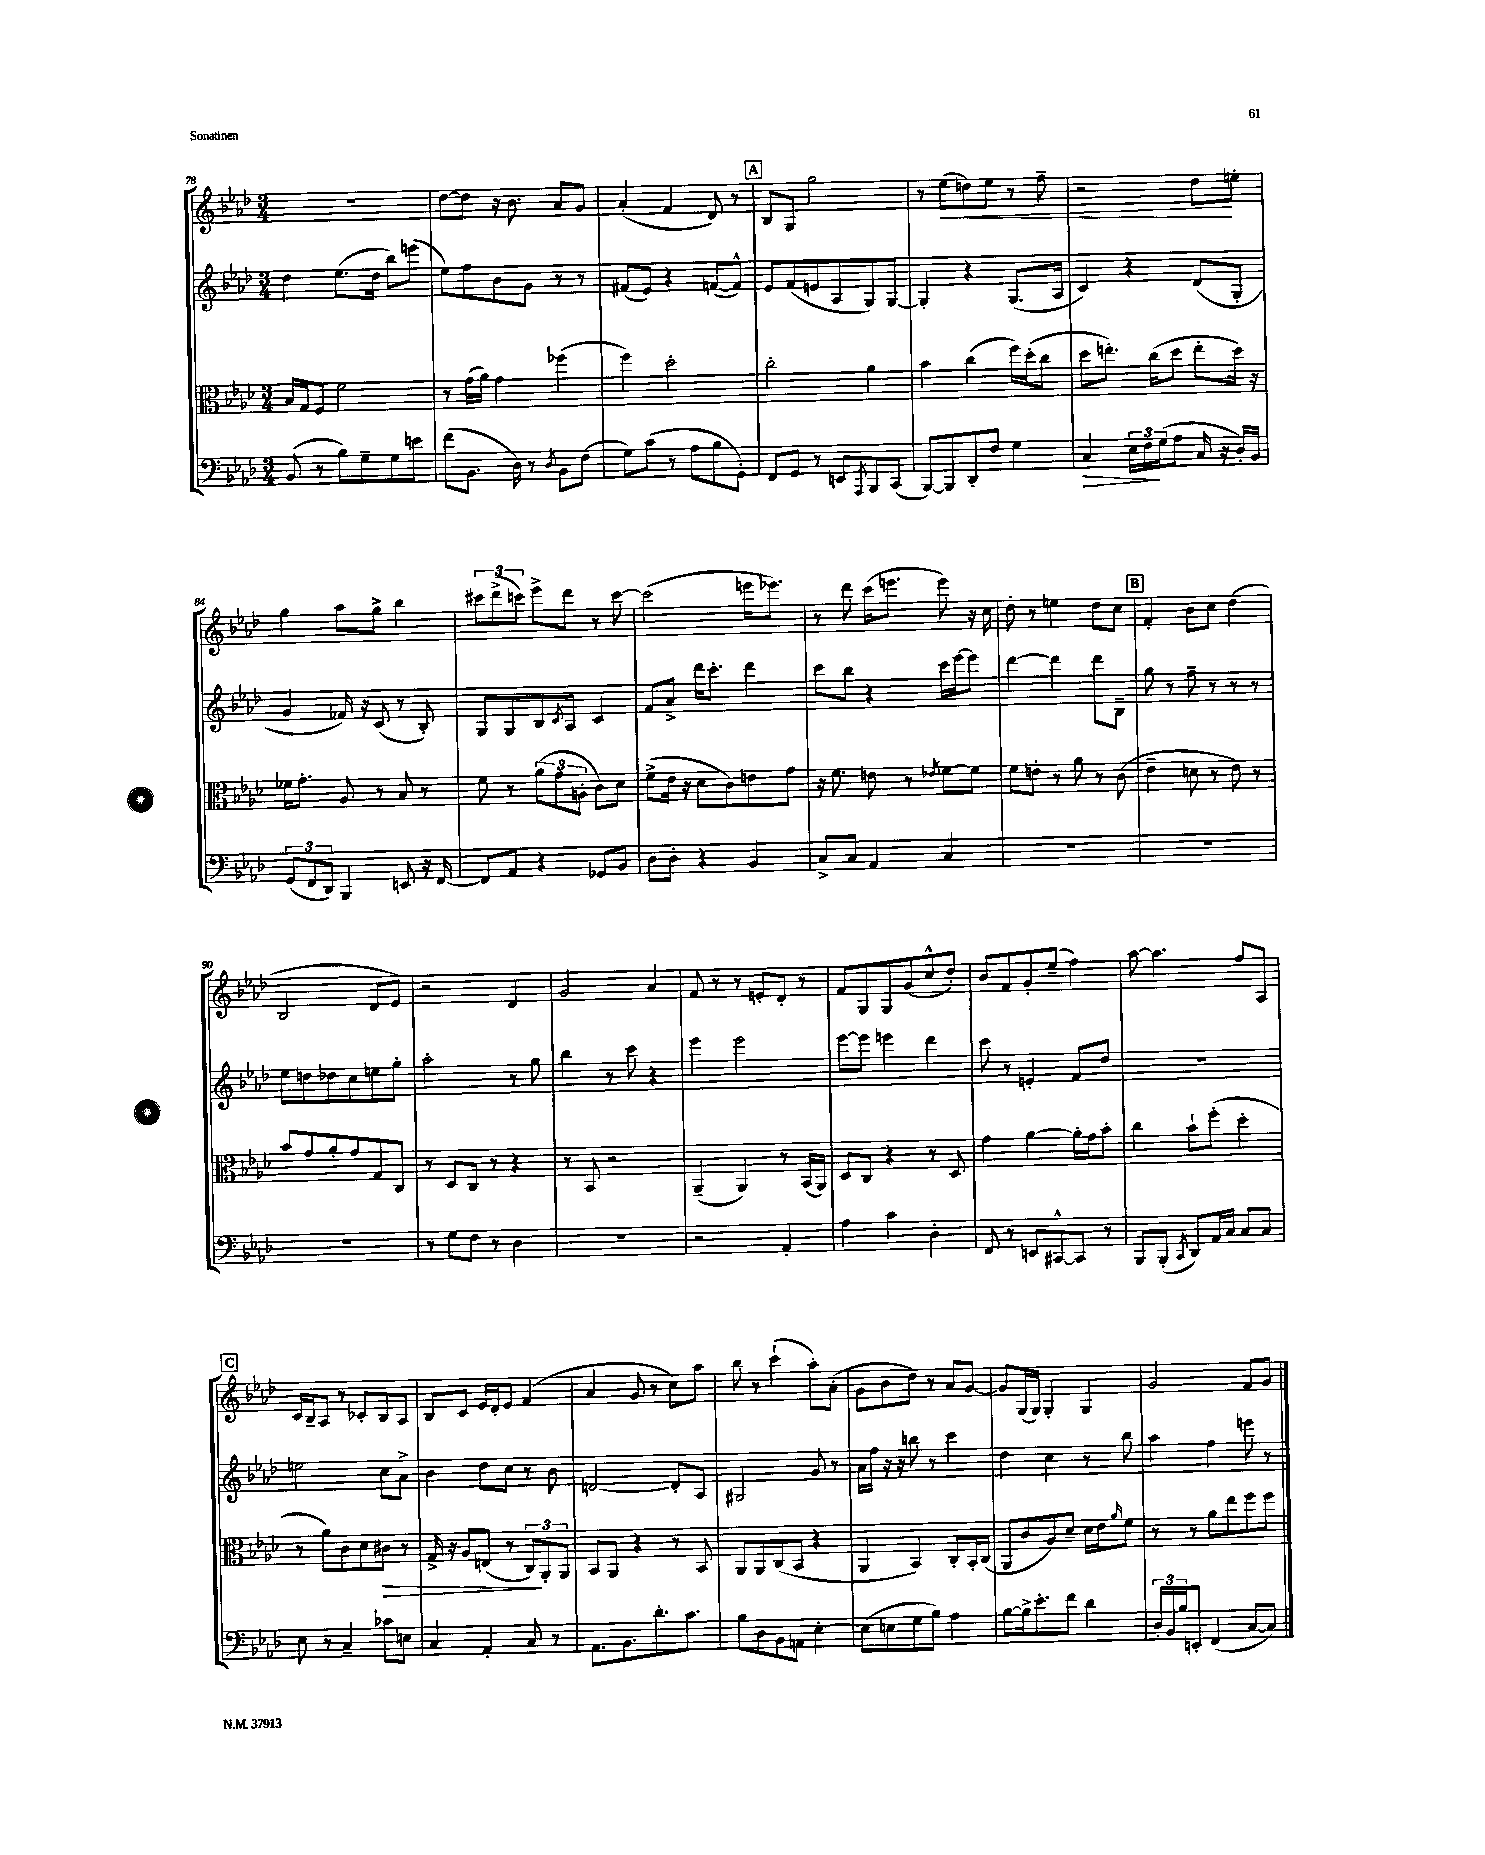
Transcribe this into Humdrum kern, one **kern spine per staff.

**kern	**dynam	**kern	**dynam	**kern	**kern	**dynam
*part4	*part4	*part3	*part3	*part2	*part1	*part1
*staff4	*staff4	*staff3	*staff3	*staff2	*staff1	*staff1
*clefF4	*	*clefC3	*	*clefG2	*clefG2	*
*k[b-e-a-d-]	*	*k[b-e-a-d-]	*	*k[b-e-a-d-]	*k[b-e-a-d-]	*
*M3/4	*	*M3/4	*	*M3/4	*M3/4	*
=78	=78	=78	=78	=78	=78	=78
(8BB-/	.	16B-/LL	.	4dd-\	2.r	.
.	.	16G/J	.	.	.	.
8r	.	8F/J	.	.	.	.
8B-\L)	.	2f\	.	(8.ee-\L	.	.
8G~\	.	.	.	.	.	.
.	.	.	.	16dd-\Jk	.	.
8G\	.	.	.	8bb-\L)	.	.
8en\J	.	.	.	(8eeen\J	.	.
=79	=79	=79	=79	=79	=79	=79
(8f\L	.	8r	.	8ee-\L)	[8dd-\L	.
8.BB-\J	.	(16g\LL	.	8ff\	8dd-\J]	.
.	.	16a-\JJ)	.	.	.	.
.	.	4g\	.	8b-\	16r	.
16D-\)	.	.	.	.	8.b-\	.
8r	.	.	.	8g\J	.	.
8qD-/	.	.	.	.	.	.
8BB-\L	.	(4ff-X\	.	8r	8a-/L	.
(8F\J	.	.	.	8r	8g/J	.
=80	=80	=80	=80	=80	=80	=80
8G\L)	.	4ff\)	.	(8f#X/L	(4a-'/	.
(8c\J	.	.	.	8e-/J)	.	.
8r	.	2dd-'\	.	4r	4f/	.
8A-\L	.	.	.	.	.	.
8B-\	.	.	.	([8fn/L	8d-/)	.
8GG'\J)	.	.	.	8f^^/J])	8r	.
!!LO:REH:place=s1:t=A
=81	=81	=81	=81	=81	=81	=81
8FF/L	.	2cc'\	.	8e-/L	8B-/L	.
8GG/J	.	.	.	(8f/	8G/J	.
8r	.	.	.	8en/	2gg\	.
8EEn/L	.	.	.	8A-/	.	.
8qAAA-/	.	.	.	.	.	.
8BBB-/	.	4a-\	.	8G/)	.	.
(8CC/J	.	.	.	[8G/J	.	.
=82	=82	=82	=82	=82	=82	=82
[8BBB-/L)	.	4b-\	.	4G'/]	8r	.
!	!	!	!	!	!	!LO:HP:b
8BBB-/]	.	.	.	.	(8ee-\L	<
8DD-'/	.	(4cc\	.	4r	8ddn\)	.
8F/J	.	.	.	.	8ee-\J	.
4G\	.	16ff\LL)	.	(8.G/L	8r	.
.	.	(16dd-'\J	.	.	.	.
.	.	8cc\J	.	.	8ff~\	.
.	.	.	.	16A-/Jk	.	.
=83	=83	=83	=83	=83	=83	=83
!	!LO:HP:b	!	!	!	!	!
4C/	>	8dd-\L	.	4c/)	2r	.
.	.	8.een'\J)	.	.	.	.
24E-\LL	.	.	.	4r	.	.
24F\	.	.	.	.	.	.
.	.	(16cc\KL	.	.	.	.
(24G\J	]	.	.	.	.	.
8A-\J	.	8dd-\J	.	.	.	.
16C/	.	8ee'\L	.	(8d-/L	8dd-\L	.
16r	.	.	.	.	.	.
16D-'/LL)	.	16dd-\Jk)	.	8G'/J	8een'\J	[
16BB-/JJ	.	16r	.	.	.	.
!!LO:LB:g=z
=84	=84	=84	=84	=84	=84	=84
(12GG/L	.	16f-X\KL	.	4g/	4gg\	.
.	.	8.g'\J	.	.	.	.
12FF/	.	.	.	.	.	.
12DD-/J)	.	.	.	.	.	.
4BBB-/	.	8A-/	.	16f-X/)	8aa-\L	.
.	.	.	.	16r	.	.
.	.	8r	.	(8c/	8gg^\J	.
8EEn/	.	8B-/	.	8r	4bb-\	.
16r	.	8r	.	8B-'/)	.	.
[16FF/	.	.	.	.	.	.
=85	=85	=85	=85	=85	=85	=85
8FF/L]	.	8f\	.	8G/L	12ccc#X\L	.
.	.	.	.	.	(12ddd-^\	.
8AA-/J	.	8r	.	8G/	.	.
.	.	.	.	.	12cccn\J)	.
4r	.	(12a-\L	.	8B-/	8eee-^\L	.
.	.	12g\	.	.	.	.
.	.	.	.	8qc/	.	.
.	.	.	.	8A-/J	8ddd-\J	.
.	.	12An'\J	.	.	.	.
8GG-X/L	.	8c\L)	.	4c/	8r	.
8BB-/J	.	8d-\J	.	.	[8ccc\	.
=86	=86	=86	=86	=86	=86	=86
8D-\L	.	(8f^\L	.	8f/L	(2ccc\]	.
8D-'\J	.	16e-\Jk	.	8a-^/J	.	.
.	.	16r	.	.	.	.
4r	.	8d-\L	.	16ddd-\KL	.	.
.	.	.	.	8.ccc'\J	.	.
.	.	8c\)	.	.	.	.
4BB-/	.	8en\	.	4ddd-\	16eeen\KL	.
.	.	.	.	.	8.eee-X\J)	.
.	.	8g\J	.	.	.	.
=87	=87	=87	=87	=87	=87	=87
8C^/L	.	16r	.	8ccc\L	8r	.
.	.	8.f\	.	.	.	.
8C/J	.	.	.	8bb-\J	8ddd-\	.
4AA-/	.	8en\	.	4r	(16ccc\KL	.
.	.	.	.	.	8.eeen\J	.
.	.	8r	.	.	.	.
.	.	8qe-X/	.	.	.	.
4C/	.	[8f\L	.	16ccc\LL	8eee\)	.
.	.	.	.	[16eee-\J	.	.
.	.	8f\J]	.	8eee-\J]	16r	.
.	.	.	.	.	16cc\	.
=88	=88	=88	=88	=88	=88	=88
2.r	.	8f\L	.	[4ddd-\	8dd-'\	.
.	.	8en'\J	.	.	8r	.
.	.	8r	.	4ddd-\]	4een\	.
.	.	8a-\	.	.	.	.
.	.	8r	.	8ddd-\L	8dd-\L	.
.	.	(8c\	.	8B-~\J	8cc\J	.
!!LO:REH:place=s1:t=B
=89	=89	=89	=89	=89	=89	=89
2.r	.	4e-~\	.	8gg\	4f'/	.
.	.	.	.	8r	.	.
.	.	8dn\	.	8ff~\	8b-\L	.
.	.	8r	.	8r	8cc\J	.
.	.	8e-\)	.	8r	(4dd-\	.
.	.	8r	.	8r	.	.
!!LO:LB:g=z
=90	=90	=90	=90	=90	=90	=90
2.r	.	8b-/L	.	8ee-\L	2B-/	.
.	.	8g/	.	8ddn\	.	.
.	.	8a-'/	.	8dd-X\	.	.
.	.	8g/	.	8cc\	.	.
.	.	8G/	.	8een\	8d-/L	.
.	.	8C/J	.	8gg'\J	8e-/J)	.
=91	=91	=91	=91	=91	=91	=91
8r	.	8r	.	2aa-'\	2r	.
8G\L	.	8D-/L	.	.	.	.
8F\J	.	8C/J	.	.	.	.
8r	.	8r	.	.	.	.
4D-\	.	4r	.	8r	4d-/	.
.	.	.	.	8gg\	.	.
=92	=92	=92	=92	=92	=92	=92
2.r	.	8r	.	4bb-\	2g/	.
.	.	8BB-/	.	.	.	.
.	.	2r	.	8r	.	.
.	.	.	.	8ccc\	.	.
.	.	.	.	4r	4a-/	.
=93	=93	=93	=93	=93	=93	=93
2r	.	(4AA-~/	.	4eee-\	8f/	.
.	.	.	.	.	8r	.
.	.	4AA-/)	.	2eee-\	8r	.
.	.	.	.	.	8en'/L	.
4AA-'/	.	8r	.	.	8d-'/J	.
.	.	(16BB-/LL	.	.	8r	.
.	.	16AA-/JJ)	.	.	.	.
=94	=94	=94	=94	=94	=94	=94
4A-\	.	8D-/L	.	[8eee-\L	8f/L	.
.	.	8C/J	.	8eee-\J]	8G/	.
4c\	.	4r	.	4eeen\	8G/	.
.	.	.	.	.	(8g/	.
4D-'\	.	8r	.	4ddd-\	8cc^^/	.
.	.	8D-/	.	.	8dd-'/J)	.
=95	=95	=95	=95	=95	=95	=95
8FF/	.	4g\	.	8ccc\	8b-/L	.
8r	.	.	.	8r	8f/	.
8EEn/L	.	[4a-\	.	4en'/	8g'/	.
[8CC#X^^/	.	.	.	.	(8ee-~/J	.
8CC#/J]	.	16a-'\LL]	.	8f/L	4ff\)	.
.	.	16g\J	.	.	.	.
8r	.	8b-'\J	.	8dd-/J	.	.
=96	=96	=96	=96	=96	=96	=96
8BBB-/L	.	4cc\	.	2.r	[8aa-\	.
(8BBB-'/J	.	.	.	.	4.aa-\]	.
8qCC/	.	.	.	.	.	.
8DD-/L)	.	8b-`\L	.	.	.	.
16AA-/L	.	(8ff'\J	.	.	.	.
16C/JJ	.	.	.	.	.	.
8C/L	.	4dd-'\	.	.	8ff/L	.
8C/J	.	.	.	.	8A-/J	.
!!LO:LB:g=z
!!LO:REH:place=s1:t=C
=97	=97	=97	=97	=97	=97	=97
8E-\	.	8r	.	2een\	16c/LL	.
.	.	.	.	.	16B-~/J	.
8r	.	8a-\L)	.	.	8A-/J	.
4C~/	.	8c\	.	.	8r	.
.	.	8d-\	.	.	8c-X'/L	.
!	!	!	!LO:HP:b	!	!	!
8c-X\L	.	8c#X\J	>	8cc\L	8B-/	.
8En\J	.	8r	.	8a-^\J	8A-/J	.
=98	=98	=98	=98	=98	=98	=98
4C/	.	16G^/	.	4b-\	8B-/L	.
.	.	16r	.	.	.	.
.	.	8A-/L	.	.	8c/J	.
4AA-'/	.	(8En/J	.	8dd-\L	16e-/LL	.
.	.	.	.	.	16d-'/J	.
.	.	8r	.	8cc\J	8e-/J	.
8C/	.	12C/L)	.	8r	(4f/	.
.	.	12AA-'/	]	.	.	.
8r	.	.	.	8b-\	.	.
.	.	12AA-/J	.	.	.	.
=99	=99	=99	=99	=99	=99	=99
8.AA-\L	.	8BB-/L	.	[2dn/	4a-/	.
.	.	8AA-/J	.	.	.	.
8.BB-\	.	.	.	.	.	.
.	.	4r	.	.	8g/	.
8.d-'\	.	.	.	.	8r	.
.	.	8r	.	8d'/L]	8cc\L)	.
8.c\J	.	.	.	.	.	.
.	.	8BB-/	.	8A-/J	8aa-\J	.
=100	=100	=100	=100	=100	=100	=100
8B-\L	.	8AA-/L	.	2G#X/	8bb-\	.
8D-\	.	8AA-/	.	.	8r	.
8BB-\	.	(8C/	.	.	(4ccc`\	.
8AAn\J	.	8BB-/J	.	.	.	.
[4E-'\	.	4r	.	8g/	8aa-'\L)	.
.	.	.	.	8r	(8a-'\J	.
=101	=101	=101	=101	=101	=101	=101
(8E-\L]	.	4AA-/	.	16a-\LL	8g\L	.
.	.	.	.	16ff\JJ	.	.
8En\	.	.	.	16r	8b-\	.
.	.	.	.	16r	.	.
8G\	.	4BB-/)	.	8bbn\	8dd-\J)	.
8B-\J)	.	.	.	8r	8r	.
4A-\	.	8C'/L	.	4ccc\	8a-/L	.
.	.	16BB-'/L	.	.	[8g/J	.
.	.	(16C/JJ	.	.	.	.
=102	=102	=102	=102	=102	=102	=102
[8B-\L	.	8AA-/L	.	4dd-\	8g/L]	.
16B-^\k]	.	8c/	.	.	(16G/L	.
8.e-'\	.	.	.	.	16G/JJ)	.
.	.	8A-/)	.	4cc\	4G'/	.
8f\J	.	8d-~/J	.	.	.	.
4d-\	.	16d-\LL	.	8r	4G/	.
.	.	16e-\J	.	.	.	.
.	.	16qqa-/	.	.	.	.
.	.	8f\J	.	8bb-\	.	.
=103	=103	=103	=103	=103	=103	=103
24D-'/LL	.	8r	.	4aa-\	2g/	.
24BB-/	.	.	.	.	.	.
24B-/J	.	.	.	.	.	.
8EEn'/J	.	8r	.	.	.	.
(4FF/	.	8a-\L	.	4ff\	.	.
.	.	8ee-\	.	.	.	.
[8C/L	.	8ff\	.	8eeen\	8f/L	.
8C/J])	.	8ff\J	.	8r	8g/J	.
==	==	==	==	==	==	==
*-	*-	*-	*-	*-	*-	*-
